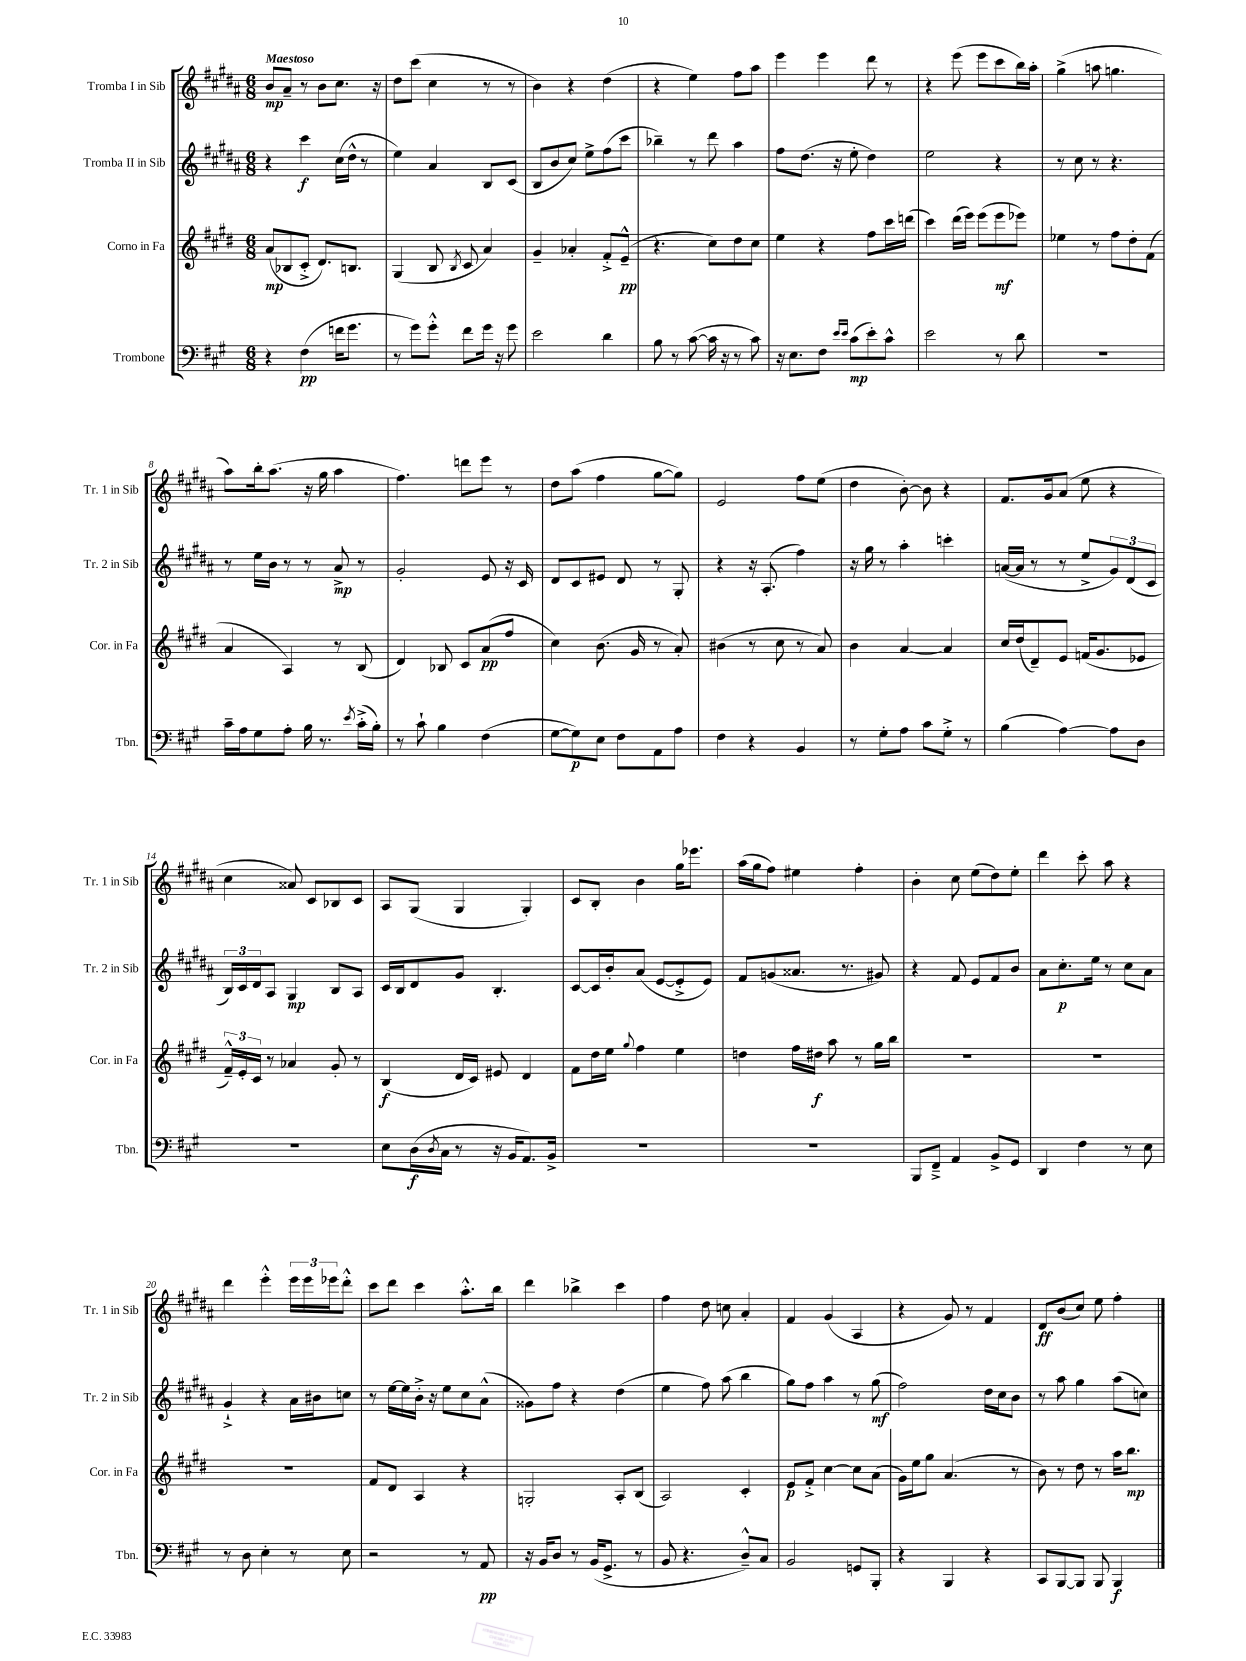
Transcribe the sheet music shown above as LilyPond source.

<<
\new StaffGroup <<
\new Staff = "s0" \with { instrumentName = "Tromba I in Sib" shortInstrumentName = "Tr. 1 in Sib" } {
    \clef treble \key b \major \numericTimeSignature \time 6/8 \tempo "Maestoso"
    b'8\mp ais'8-- r8 b'8 cis''8. r16 |
    dis''8 cis'''8( cis''4 r8 r8 |
    b'4) r4 dis''4( |
    r4 e''4) fis''8 ais''8 |
    e'''4 e'''4 dis'''8 r8 |
    r4 e'''8( e'''8 cis'''8 b''16) ais''16-. |
    gis''4->( a''8 g''4. |
    ais''8) b''16-. ais''8.( r16 gis''16 ais''4 |
    fis''4.) d'''8 e'''8 r8 |
    dis''8 ais''8( fis''4 gis''8~ gis''8) |
    e'2 fis''8 e''8( |
    dis''4 b'8~-.) b'8 r4 |
    fis'8. gis'16 ais'8( e''8 r4 |
    cis''4 aisis'8) cis'8 bes8 cis'8 |
    ais8 gis8( gis4 gis4-.) |
    cis'8 b8-. b'4 gis''16 ees'''8. |
    ais''16( gis''16 fis''8) eis''4 fis''4-. |
    b'4-. cis''8 e''8( dis''8) e''8-. |
    dis'''4 cis'''8-. ais''8 r4 |
    dis'''4 e'''4-.-^ \tuplet 3/2 { e'''16 e'''16 ees'''16 } dis'''8-.-^ |
    cis'''8 dis'''8 cis'''4 ais''8.-.-^ b''16 |
    dis'''4 bes''4-> cis'''4 |
    fis''4 dis''8 c''8 ais'4-. |
    fis'4 gis'4( ais4 |
    r4 gis'8) r8 fis'4 |
    dis'8\ff b'8( cis''8) e''8 fis''4-. \bar "|." |
}
\new Staff = "s1" \with { instrumentName = "Tromba II in Sib" shortInstrumentName = "Tr. 2 in Sib" } {
    \clef treble \key b \major \numericTimeSignature \time 6/8
    r4 cis'''4\f cis''16( dis''16-^ r8 |
    e''4) ais'4 b8 cis'8( |
    b8 b'8 cis''8) e''8-> fis''8( cis'''8 |
    bes''4--) r8 dis'''8 ais''4 |
    fis''8 dis''8.( r16 e''8-. dis''4) |
    e''2 r4 |
    r8 cis''8 r8 r4. |
    r8 e''16 b'16 r8 r8 ais'8->\mp r8 |
    gis'2-. e'8 r16 cis'16 |
    dis'8 cis'8 eis'8 dis'8 r8 gis8-. |
    r4 r16 ais8.-.( fis''4) |
    r16 gis''16 r8 ais''4-. c'''4-. |
    a'16~( a'16 r8 r8 e''8-> \tuplet 3/2 { gis'8) dis'8( cis'8 } |
    \tuplet 3/2 { b16) cis'16 dis'16 } ais8 gis4\mp b8 ais8 |
    cis'16 b16 dis'8 gis'8 b4.-. |
    cis'8~ cis'16 b'16-. ais'8( e'8~ e'8-.-> e'8) |
    fis'8 g'8( aisis'8. r8. gis'8) |
    r4 fis'8 e'8 fis'8 b'8 |
    ais'8 cis''8.-.\p e''16 r8 cis''8 ais'8 |
    gis'4-!-> r4 ais'16 bis'16 c''8 |
    r8 e''16~ e''16 b'16-.-> r16 e''8 cis''8 ais'8-^( |
    gisis'8) fis''8 r4 dis''4( |
    e''4 fis''8) ais''8( b''4 |
    gis''8) fis''8 ais''4 r8 gis''8\mf( |
    fis''2) dis''16 cis''16 b'8 |
    r8 ais''8 gis''4 ais''8( c''8) \bar "|." |
}
\new Staff = "s2" \with { instrumentName = "Corno in Fa" shortInstrumentName = "Cor. in Fa" } {
    \clef treble \key e \major \numericTimeSignature \time 6/8
    a'8\mp( bes8 cis'8-.-> dis'8.) b8. |
    gis4( b8 \acciaccatura { b8 } cis'8 a'4) |
    gis'4-- aes'4-. fis'8-.-> e'8---^\pp( |
    r4. cis''8) dis''8 cis''8 |
    e''4 r4 fis''8 cis'''16 d'''16( |
    cis'''4) dis'''16( e'''16) e'''8( e'''8\mf ees'''8) |
    ees''4 r8 fis''8 dis''8-. fis'8( |
    a'4 a4) r8 b8( |
    dis'4) bes8 cis'8 a'8\pp( fis''8 |
    cis''4) b'8.( gis'16 r8 a'8-.) |
    bis'4( r8 cis''8 r8 a'8) |
    b'4 a'4~ a'4 |
    cis''16 dis''16( dis'8--) e'8 f'16( gis'8. ees'8 |
    \tuplet 3/2 { fis'16---^) e'16-. cis'16 } r8 aes'4 gis'8-. r8 |
    b4\f( dis'16 cis'16) eis'8 dis'4 |
    fis'8 dis''16 e''16 \appoggiatura { gis''8 } fis''4 e''4 |
    d''4 fis''16 dis''16\f a''8 r8 gis''16 b''16 |
    R2. |
    R2. |
    R2. |
    fis'8 dis'8 a4 r4 |
    g2-. a8-. b8( |
    a2) cis'4-. |
    e'8\p fis'8-.-> cis''4~ cis''8 a'8( |
    gis'16) e''16 gis''8 a'4.( r8 |
    b'8) r8 dis''8 r8 a''16 b''8.\mp \bar "|." |
}
\new Staff = "s3" \with { instrumentName = "Trombone" shortInstrumentName = "Tbn." } {
    \clef bass \key a \major \numericTimeSignature \time 6/8
    r4 fis4\pp( f'16 gis'8. |
    r8 gis'8) gis'8-.-^ fis'8 gis'16 r16 gis'8 |
    e'2 d'4 |
    b8 r8 cis'8~( cis'16 r16 r8 cis'8) |
    r16 e8. fis8 \grace { e'16 e'16 } cis'8\mp( e'8-.) cis'8-^ |
    e'2 r8 d'8 |
    R2. |
    cis'16-- a16 gis8 a8-. b16 r8. \acciaccatura { e'8 } cis'16-.->( b16-.) |
    r8 cis'8-! b4 fis4( |
    gis8~ gis8\p) e8 fis8 a,8 a8 |
    fis4 r4 b,4 |
    r8 gis8-. a8 cis'8 gis8-.-> r8 |
    b4( a4~) a8 d8 |
    R2. |
    e8 d16\f( \acciaccatura { d8 } cis16 r8 r16 b,16 a,8.) b,16-> |
    R2. |
    R2. |
    b,,8 fis,8---> a,4 b,8-> gis,8 |
    d,4 fis4 r8 e8 |
    r8 d8 e4-. r8 e8 |
    r2 r8 a,8\pp |
    r16 b,16 d8 r8 b,16( gis,8.-> r8 |
    b,8 r4. d8---^) cis8 |
    b,2 g,8 b,,8-. |
    r4 b,,4 r4 |
    cis,8 b,,8~ b,,8 b,,8 b,,4\f \bar "|." |
}
>>
>>
